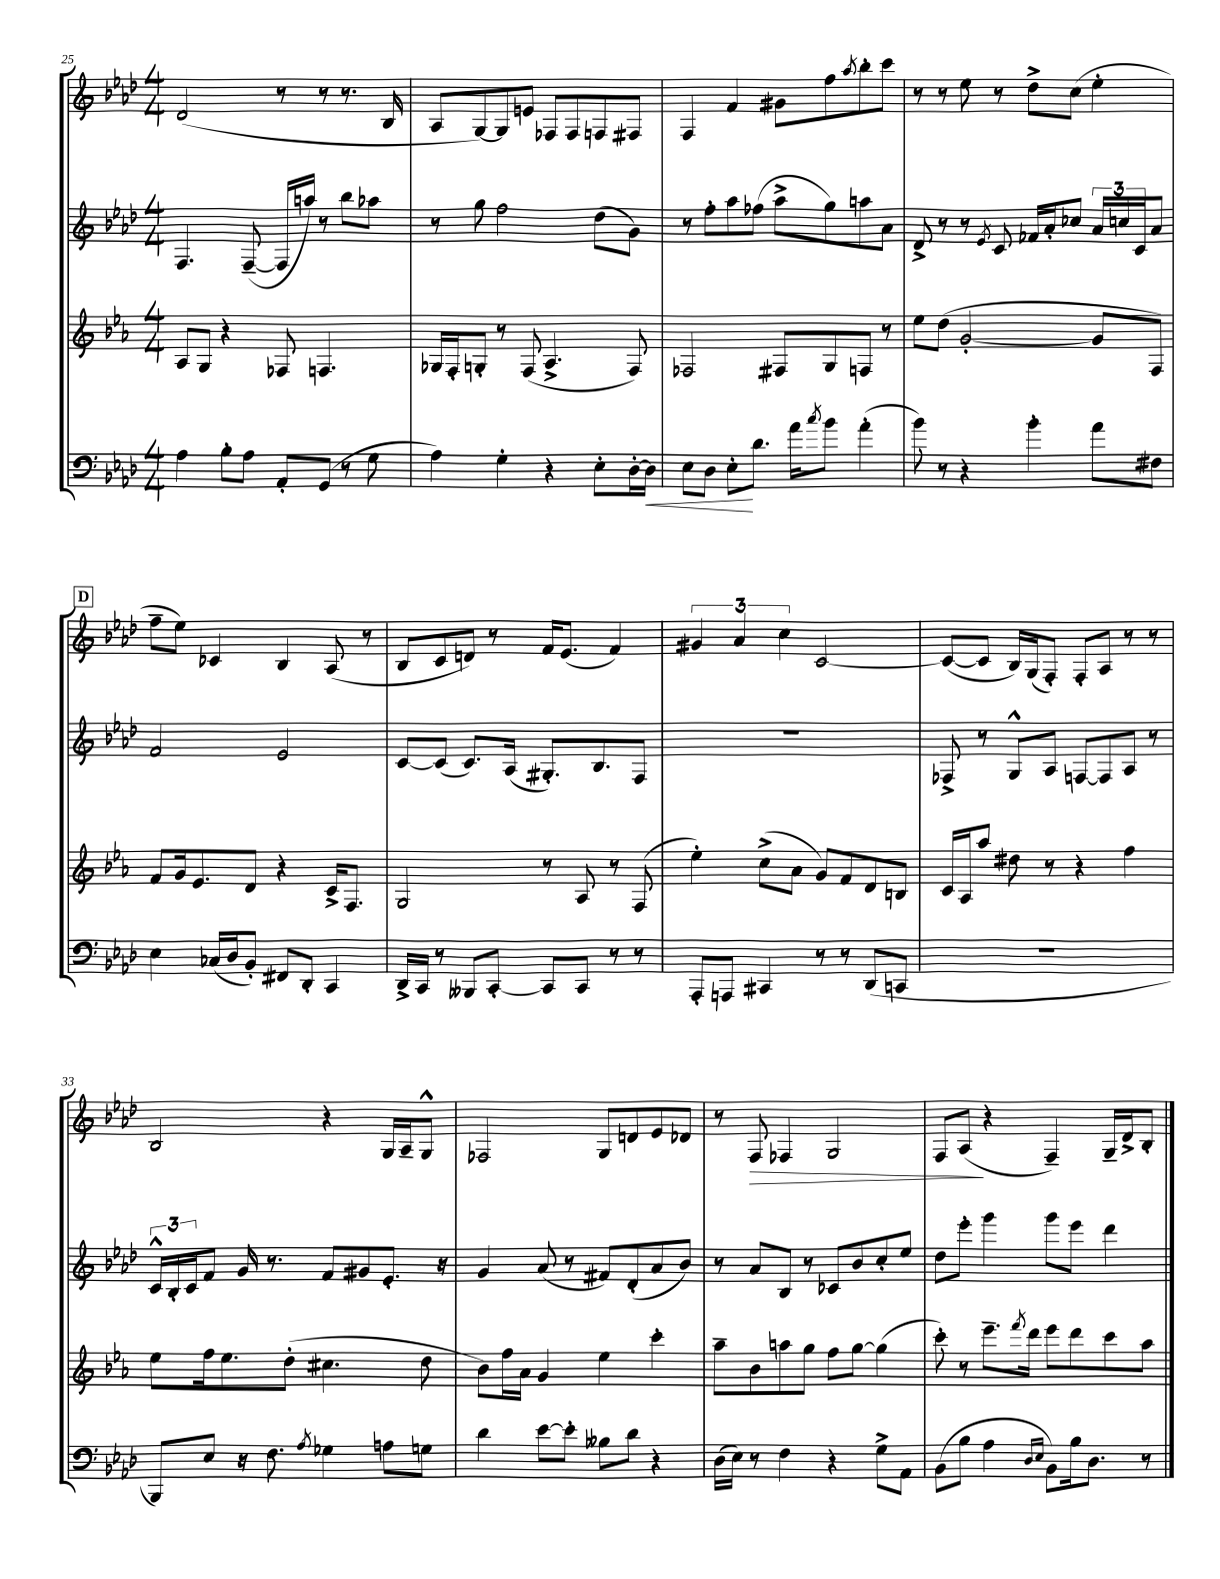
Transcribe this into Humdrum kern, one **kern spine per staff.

**kern	**dynam	**kern	**kern	**kern	**dynam
*part4	*part4	*part3	*part2	*part1	*part1
*staff4	*staff4	*staff3	*staff2	*staff1	*staff1
*clefF4	*	*clefG2	*clefG2	*clefG2	*
*k[b-e-a-d-]	*	*k[b-e-a-]	*k[b-e-a-d-]	*k[b-e-a-d-]	*
*M4/4	*	*M4/4	*M4/4	*M4/4	*
=25	=25	=25	=25	=25	=25
4A-\	.	8A-/L	4.F/	(2d-/	.
.	.	8G/J	.	.	.
8B-'\L	.	4r	.	.	.
8A-\J	.	.	([8F~/	.	.
8AA-'/L	.	8F-X/	16F/LL]	8r	.
.	.	.	16aan/JJ)	.	.
(8GG/J	.	4.Fn/	8r	8r	.
8r	.	.	8bb-\L	8.r	.
8G\	.	.	8aa-X\J	.	.
.	.	.	.	16B-/	.
=26	=26	=26	=26	=26	=26
4A-\)	.	16G-X/LL	8r	8A-/L	.
.	.	16F'/J	.	.	.
.	.	8Gn'/J	8gg\	[8G/)	.
4G'\	.	8r	2ff\	8G/]	.
.	.	(8F/	.	8en/J	.
4r	.	4.A-^/	.	8F-X/L	.
.	.	.	.	8F-/	.
8E-'\L	.	.	(8dd-\L	8Fn/	.
[16D-'\L	.	8F/)	8g\J)	8F#X/J	.
!	!LO:HP:b	!	!	!	!
16D-\JJ]	<	.	.	.	.
=27	=27	=27	=27	=27	=27
8E-\L	.	2F-X/	8r	4F/	.
8D-\J	.	.	8ff'\L	.	.
8E-'\L	.	.	8aa-\	4f/	.
8.d-\J	[	.	(8ff-X\J	.	.
.	.	8F#X/L	8aa-^\L	8g#X\L	.
16a-\KL	.	.	.	.	.
8qcc/	.	.	.	.	.
8b-\J	.	8G/	8gg\)	8ff\	.
.	.	.	.	8qaa-/	.
(4a-'\	.	8Fn/J	8aan\	8bb-'\	.
.	.	8r	8a-\J	8ccc\J	.
=28	=28	=28	=28	=28	=28
8b-\)	.	8ee-\L	8d-^/	8r	.
8r	.	(8dd\J	8r	8r	.
4r	.	[2g'/	8r	8ee-\	.
.	.	.	8qe-/	.	.
.	.	.	8c/	8r	.
4b-'\	.	.	16f-X/LL	8dd-^\L	.
.	.	.	16a-'/J	.	.
.	.	.	8cc-X/J	(8cc\J	.
8a-\L	.	8g/L]	24a-/LL	4ee-'\	.
.	.	.	24ccn/	.	.
.	.	.	24c/J	.	.
8F#X\J	.	8F/J)	8a-/J	.	.
!!LO:LB:g=z
!!LO:REH:place=s1:t=D
=29	=29	=29	=29	=29	=29
4E-\	.	8f/L	2f/	8ff~\L	.
.	.	16g/k	.	8ee-\J)	.
.	.	8.e-/	.	.	.
(16C-X/LL	.	.	.	4c-X/	.
16D-/J	.	.	.	.	.
8BB-'/J)	.	8d/J	.	.	.
8FF#X/L	.	4r	2e-/	4B-/	.
8DD-'/J	.	.	.	.	.
4CC/	.	16c^/KL	.	(8A-/	.
.	.	8.F/J	.	.	.
.	.	.	.	8r	.
=30	=30	=30	=30	=30	=30
16DD-^/LL	.	2G/	[8c/L	8B-/L	.
16CC/JJ	.	.	.	.	.
8r	.	.	(8c/J]	8c/	.
8BBB--X/L	.	.	8.c/L)	8dn/J)	.
[8CC'/J	.	.	.	8r	.
.	.	.	(16A-/Jk	.	.
8CC/L]	.	8r	8.G#X'/L)	16f/KL	.
.	.	.	.	(8.e-/J	.
8CC/J	.	8A-/	.	.	.
.	.	.	8.B-/	.	.
8r	.	8r	.	4f/)	.
8r	.	(8F/	8F/J	.	.
=31	=31	=31	=31	=31	=31
8AAA-'/L	.	4ee-'\)	1r	6g#X/	.
8AAAn/J	.	.	.	.	.
.	.	.	.	6a-/	.
4CC#X/	.	(8cc^\L	.	.	.
.	.	.	.	6cc\	.
.	.	8a-\J	.	.	.
8r	.	8g/L)	.	[2c/	.
8r	.	8f/	.	.	.
(8DD-/L	.	8d/	.	.	.
8CCn/J	.	8Bn/J	.	.	.
=32	=32	=32	=32	=32	=32
1r	.	16c/LL	8F-X^/	(8c/L_	.
.	.	16A-/J	.	.	.
.	.	8aa-/J	8r	8c/J]	.
.	.	8dd#X\	8G^^/L	16B-/LL)	.
.	.	.	.	(16G/J	.
.	.	8r	8A-/J	8F'/J)	.
.	.	4r	[8Fn/L	8F'/L	.
.	.	.	8F/]	8A-/J	.
.	.	4ff\	8A-/J	8r	.
.	.	.	8r	8r	.
!!LO:LB:g=z
=33	=33	=33	=33	=33	=33
8BBB-/L)	.	8ee-\L	24c^^/LL	2B-/	.
.	.	.	24B-'/	.	.
.	.	.	24c/J	.	.
8E-/J	.	16ff\k	8f/J	.	.
.	.	8.ee-\	.	.	.
16r	.	.	16g/	.	.
8.F\	.	.	8.r	.	.
.	.	(8dd'\J	.	.	.
8qA-/	.	.	.	.	.
4G-X\	.	4.cc#X\	8f/L	4r	.
.	.	.	8g#X/	.	.
8An\L	.	.	8.e-'/J	16G/LL	.
.	.	.	.	16A-~/J	.
8Gn\J	.	8dd\	.	8G^^/J	.
.	.	.	16r	.	.
=34	=34	=34	=34	=34	=34
4d-\	.	8b-\L)	4g/	2F-X/	.
.	.	16ff\L	.	.	.
.	.	16a-\JJ	.	.	.
[8e-\L	.	4g/	(8a-/	.	.
8e-'\J]	.	.	8r	.	.
8B--X\L	.	4ee-\	8f#X/L)	8G/L	.
8d-\J	.	.	(8d-'/	8dn/	.
4r	.	4ccc'\	8a-/	8e-/	.
.	.	.	8b-/J)	8d-X/J	.
=35	=35	=35	=35	=35	=35
(16D-\LL	.	8aa-~\L	8r	8r	.
16E-\JJ)	.	.	.	.	.
!	!	!	!	!	!LO:HP:b
8r	.	8b-\	8a-/L	8F/	>
4F\	.	8aan\	8B-/J	4F-X/	.
.	.	8gg\J	8r	.	.
4r	.	8ff\L	8c-X/L	2G/	.
.	.	[8gg\J	8b-/	.	.
8G^\L	.	(4gg\]	8cc'/	.	.
8AA-\J	.	.	8ee-/J	.	.
=36	=36	=36	=36	=36	=36
(8BB-\L	.	8ccc'\)	8dd-\L	8F/L	.
8B-\J	.	8r	8eee-'\J	(8A-/J	.
4A-\	.	8.eee-~\L	4ggg\	4r	]
.	.	8qfff/	.	.	.
.	.	16ddd\Jk	.	.	.
16qqD-/LL	.	.	.	.	.
16qqE-/JJ	.	.	.	.	.
8BB-\L)	.	8eee-\L	8ggg\L	4F~/)	.
16B-\k	.	8ddd\	8eee-\J	.	.
8.D-\J	.	.	.	.	.
.	.	8ccc\	4ddd-\	16G~/LL	.
.	.	.	.	16d-^/J	.
8r	.	8aa-\J	.	8B-'/J	.
==	==	==	==	==	==
*-	*-	*-	*-	*-	*-
